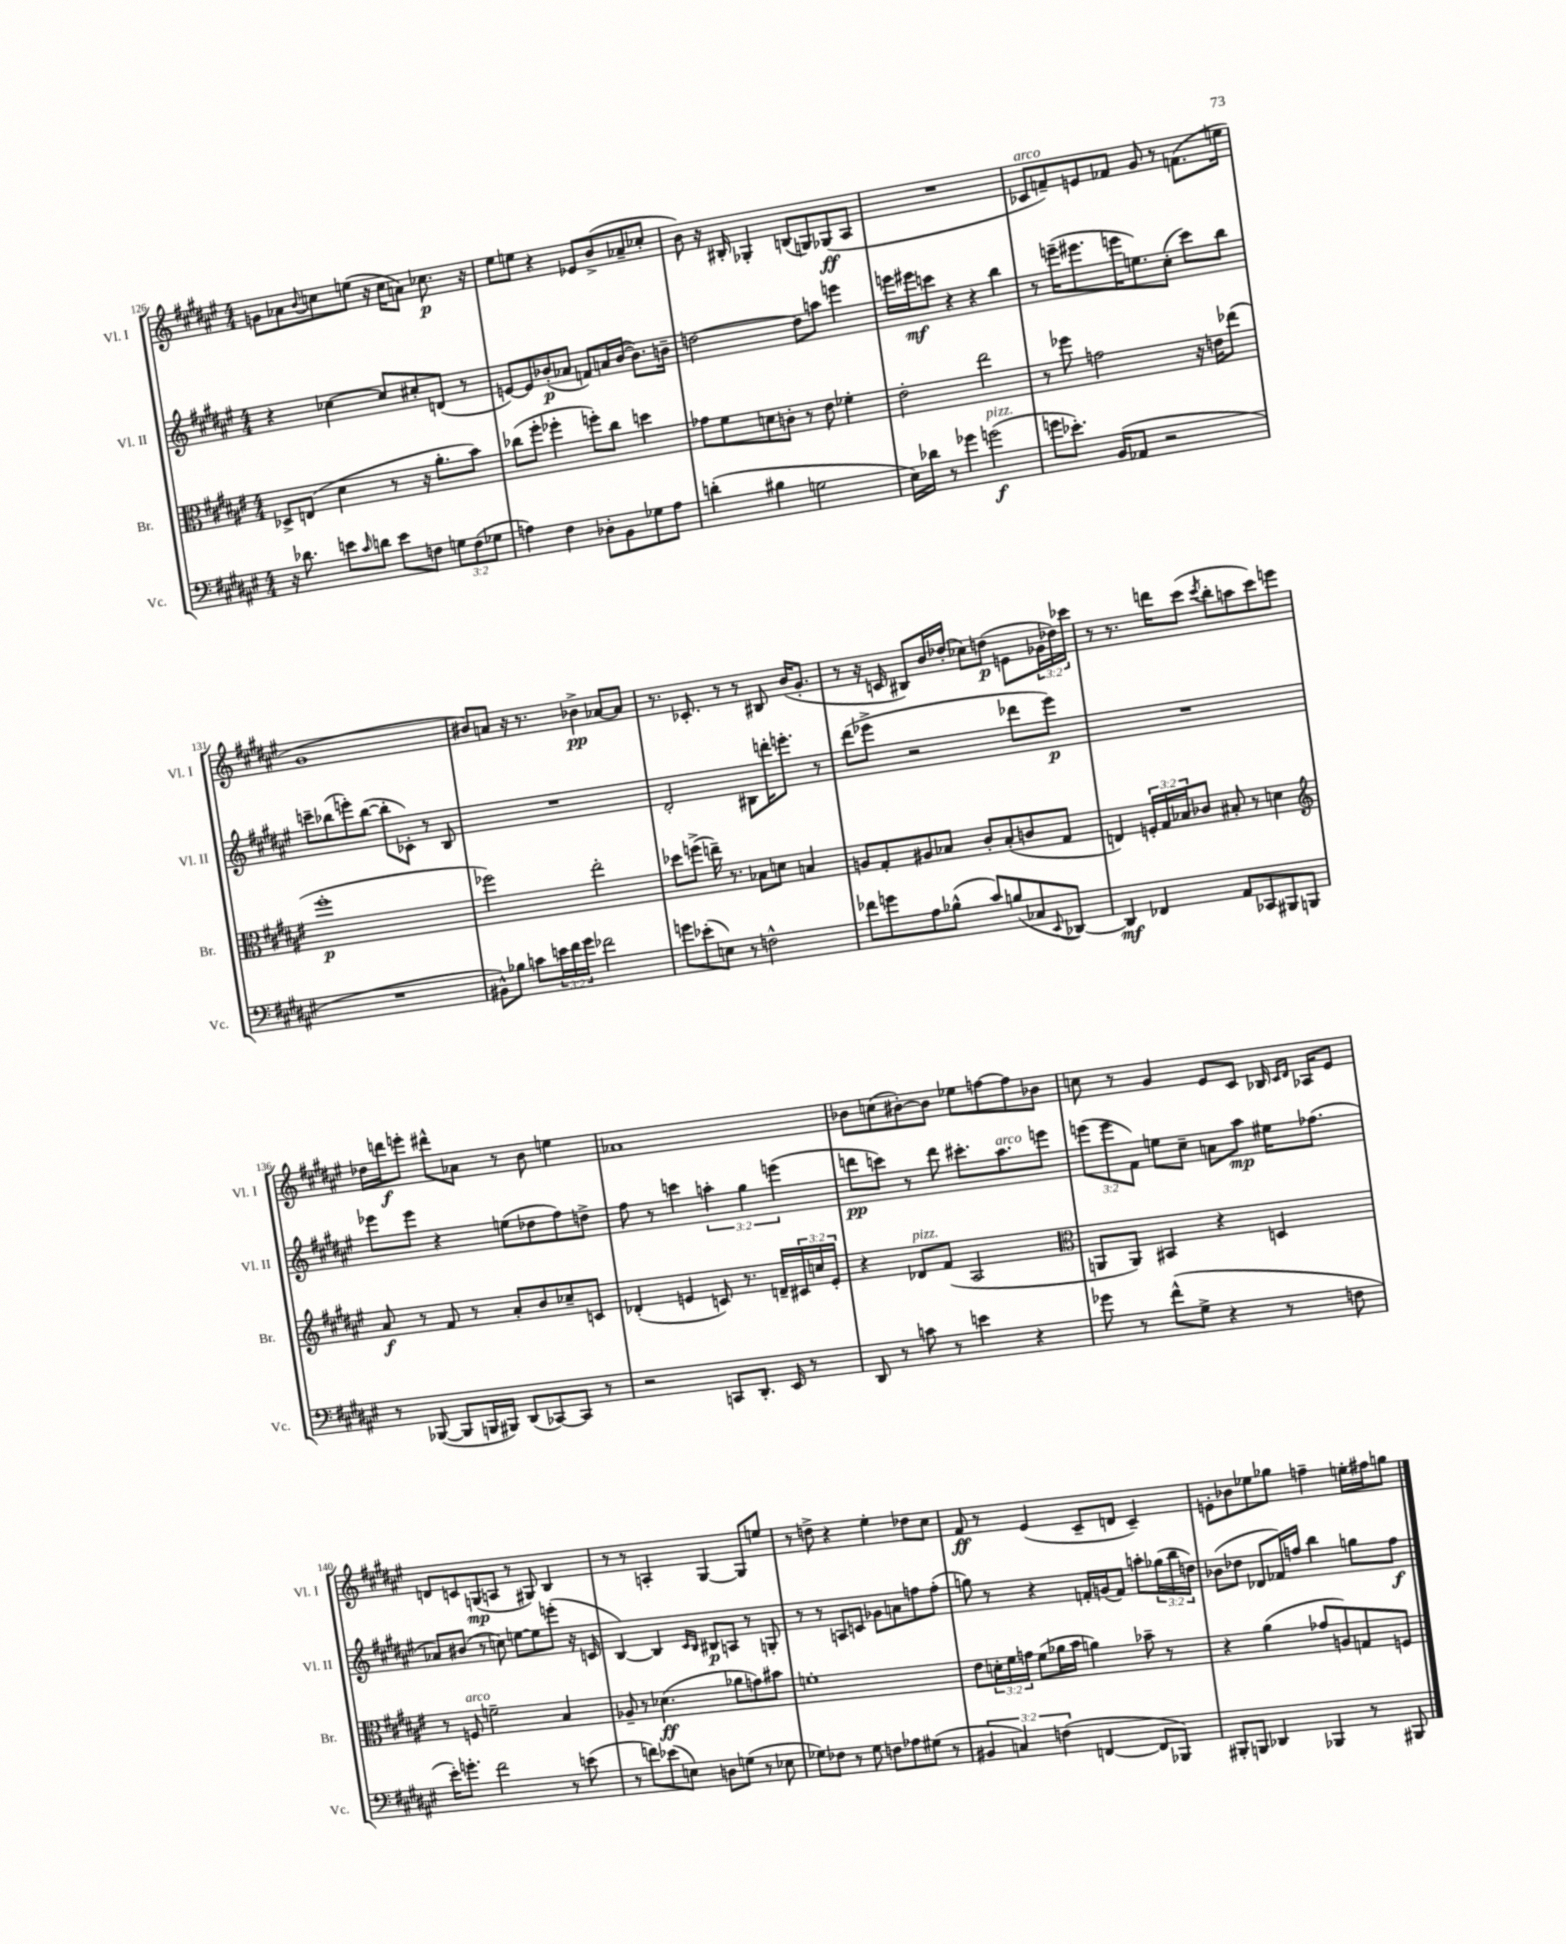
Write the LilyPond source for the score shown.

<<
\new StaffGroup <<
\new Staff = "s0" \with { instrumentName = "Vl. I" shortInstrumentName = "Vl. I" } {
    \clef treble \key fis \major \numericTimeSignature \time 4/4 \override Staff.TupletNumber.text = #tuplet-number::calc-fraction-text
    g'8 aes'8 \appoggiatura { b'8 } c''8 e''8( r16 c''16 a'8) ces''8.\p r16 |
    eis''8 e''8 r4 ees'8 b'8->( aes'8-- ces''8-. |
    b'8) r16 bis16-. ges4-. b8( g8) ges8\ff( ais8 |
    R1 |
    ces'8^\markup { \italic "arco" } f'8--) e'8 fes'8 gis'8 r8 f'8.( e''16 |
    gis'1 |
    bis'8) a'8 r16 r8. bes'4->\pp aes'8~ aes'8 |
    r8. ces'8.-. r8 r8 bis8 b'16( gis'8.-. |
    r8 r16 c'16 bis8) b'16 des''16-.( ces''8) d''8\p( e'8 \tuplet 3/2 { ges'16 des''16) ces'''16 } |
    r8 r8. d'''16 cis'''8( \acciaccatura { cis'''8 } b''8-. a''8 cis'''8) e'''8 |
    des''16 d'''16\f e'''8-. dis'''8-^ aes'8 r8 b'8 e''4 |
    aes'1 |
    bes'8 c''8( bis'8~-.) bis'8 ees''8 f''8~ f''8 bes'8 |
    c''8 r8 gis'4 eis'8 cis'8 bes16 \grace { cis'16 dis'16 } aes16 eis'8 |
    d'8 c'8 g8\mp( a8 r8 gis8) b4 |
    r8 r8 a4-. gis4~ gis8 e''8 |
    r8 d''8-> r4 eis''4-. des''8 cis''8 |
    fis'8\ff r8 eis'4( cis'8-- d'8 cis'4--) |
    e'8-. bes'8 ees''8 ges''8 f''4-- e''16-. fis''16 g''8 \bar "|." |
}
\new Staff = "s1" \with { instrumentName = "Vl. II" shortInstrumentName = "Vl. II" } {
    \clef treble \key fis \major \numericTimeSignature \time 4/4 \override Staff.TupletNumber.text = #tuplet-number::calc-fraction-text
    r4 ces''4~ ces''8 cis''8-. d'8( r8 |
    e'8~) e'8 bes'8-.\p( aes'8 f'8) a'16 bes'16~( bes'8.) b'16-- |
    d''2~ d''8 a''8 e'''4 |
    e'''16 eis'''16\mf c'''8 r4 r4 b''4 |
    r8 e'''16--( eis'''8. e'''16 e''8.) cis''8-.( cis'''8) b''8 |
    c'''8-- bes''8( e'''8-.) bes''8~( bes''8-. ces'8-.) r8 b8 |
    R1 |
    dis'2-. bis8 d'''16-. e'''8.-. r8 |
    dis'''8( ees'''8-> r2 des'''8 ees'''8\p) |
    R1 |
    ees'''8 ees'''8 r4 e''8( des''8 fis''8) d''8-> |
    fis''8 r8 c'''4 \tuplet 3/2 { a''4-. gis''4 e'''4( } |
    d'''8\pp c'''8) r8 d'''8 cis'''8.-. ais''8.^\markup { \italic "arco" } e'''8 |
    \tuplet 3/2 { e'''8( e'''8 fis'8) } e''8 cis''8-- a'8 ais''8\mp eis''16 fes''8.( |
    aes'8) bis'8( r8 c''8) e''8~ e''8 e'''8-.( r16 c'16 |
    b4~) b4 \grace { cis'16 b16 } bis8\p a8 r8 g8-. |
    r8 r8 a8 c'8 ges'8 a'8 f''8 f''8-.( |
    g''8) r8 r4 f'16-. g'16( f'8) a''8-. \tuplet 3/2 { ges''16( b''16 d''16) } |
    bes'8( des''8 des'8 fes'16) f''16 b''4 g''8 f''8\f \bar "|." |
}
\new Staff = "s2" \with { instrumentName = "Br." shortInstrumentName = "Br." } {
    \clef alto \key fis \major \numericTimeSignature \time 4/4 \override Staff.TupletNumber.text = #tuplet-number::calc-fraction-text
    des8-> e8( dis'4 r8 r16 ais'8.-. b'8) |
    ces''8( fis''8-. fes''4-. f''8-.) ces''8 d''4 |
    ges'8 fis'8 d'8 c'8-. r8 eis'8 fes'4-. |
    eis'2-. eis''2 |
    r8 fes''8 g'2 r16 e'16 ees''8( |
    fis''1-.\p |
    fes''2) eis''2-. |
    des''8 f''8->( e''16--) r8. bes8 d'8 b4 |
    a8 gis8-. ais8 bes8 cis'8-. bes8-.( c'8 gis8 |
    e4) \tuplet 3/2 { f16-. gis16 bes16 } ces'8 bis8-. r8 d'4 |
    \clef treble ais'8\f r8 fis'8 r8 ais'8-. b'8 ces''8-- c'8 |
    des'4-.( e'4 c'8) r8. d'16-- \tuplet 3/2 { cis'16 c''16 e'16-. } |
    r4 des'8^\markup { \italic "pizz." } fis'8( ais2 |
    \clef alto a,8 a,8) bis,4 r4 d4 |
    r8 f8^\markup { \italic "arco" } f'2-- b4 |
    aes8-- r8 des'4.\ff( aes'8 g'8) bis'8 |
    f'1-. |
    eis'8 \tuplet 3/2 { d'16-. fis'16 g'16 } fis'8( aes'16 b'16 a'4) bes'8-- r8 |
    r4 ais'4( ges'8 a8) g8 f8 \bar "|." |
}
\new Staff = "s3" \with { instrumentName = "Vc." shortInstrumentName = "Vc." } {
    \clef bass \key fis \major \numericTimeSignature \time 4/4 \override Staff.TupletNumber.text = #tuplet-number::calc-fraction-text
    r16 des'8. e'8 \grace { cis'16 } d'8 e'8 f8 \tuplet 3/2 { g8 f8( ges8 } |
    a4) fis4 des8-. b,8 ges8 a8 |
    d'4-.( bis4 g2 |
    eis16) des'16 r8 ges'4 g'2\f^\markup { \italic "pizz." }( |
    g'8 ees'8.-.) b,16( aes,8 r2 |
    R1 |
    bis,8-^) bes8 c'8 \tuplet 3/2 { e'16 fis'16 gis'16 } fes'2 |
    g'8 ees'8-.( e8) r8 f2-^ |
    fes'8 g'8 ais8 bes8-^( cis'8) b8( ces8 \appoggiatura { eis,8 } des,8~) |
    des,4\mf fes,4 ais,8 ces,8 bis,,8 b,,8 |
    r8 bes,,8~( bes,,8 b,,16 bis,,16) dis,8( ces,8~) ces,8 r8 |
    r2 c,8 dis,8.-. eis,16 r8 |
    dis,8 r8 c'8 r8 e'4 r4 |
    ges'8 r8 fis'8-^( gis8-> r4 r8 f8 |
    eis'16-.) g'8.-. fis'2 r8 e'8( |
    r8 f'8) ees'8( e8) d8 g8( r8 ees8 |
    ges8) fes8 r8 ges8 f8 aes8 gis8( r8 |
    \tuplet 3/2 { bis,4 c4) f4( } f,4~ f,8 bes,,8) |
    bis,,8-. b,,8 des,4 bes,,4 r8 bis,,8 \bar "|." |
}
>>
>>
\layout { \context { \Score currentBarNumber = #126 } }
